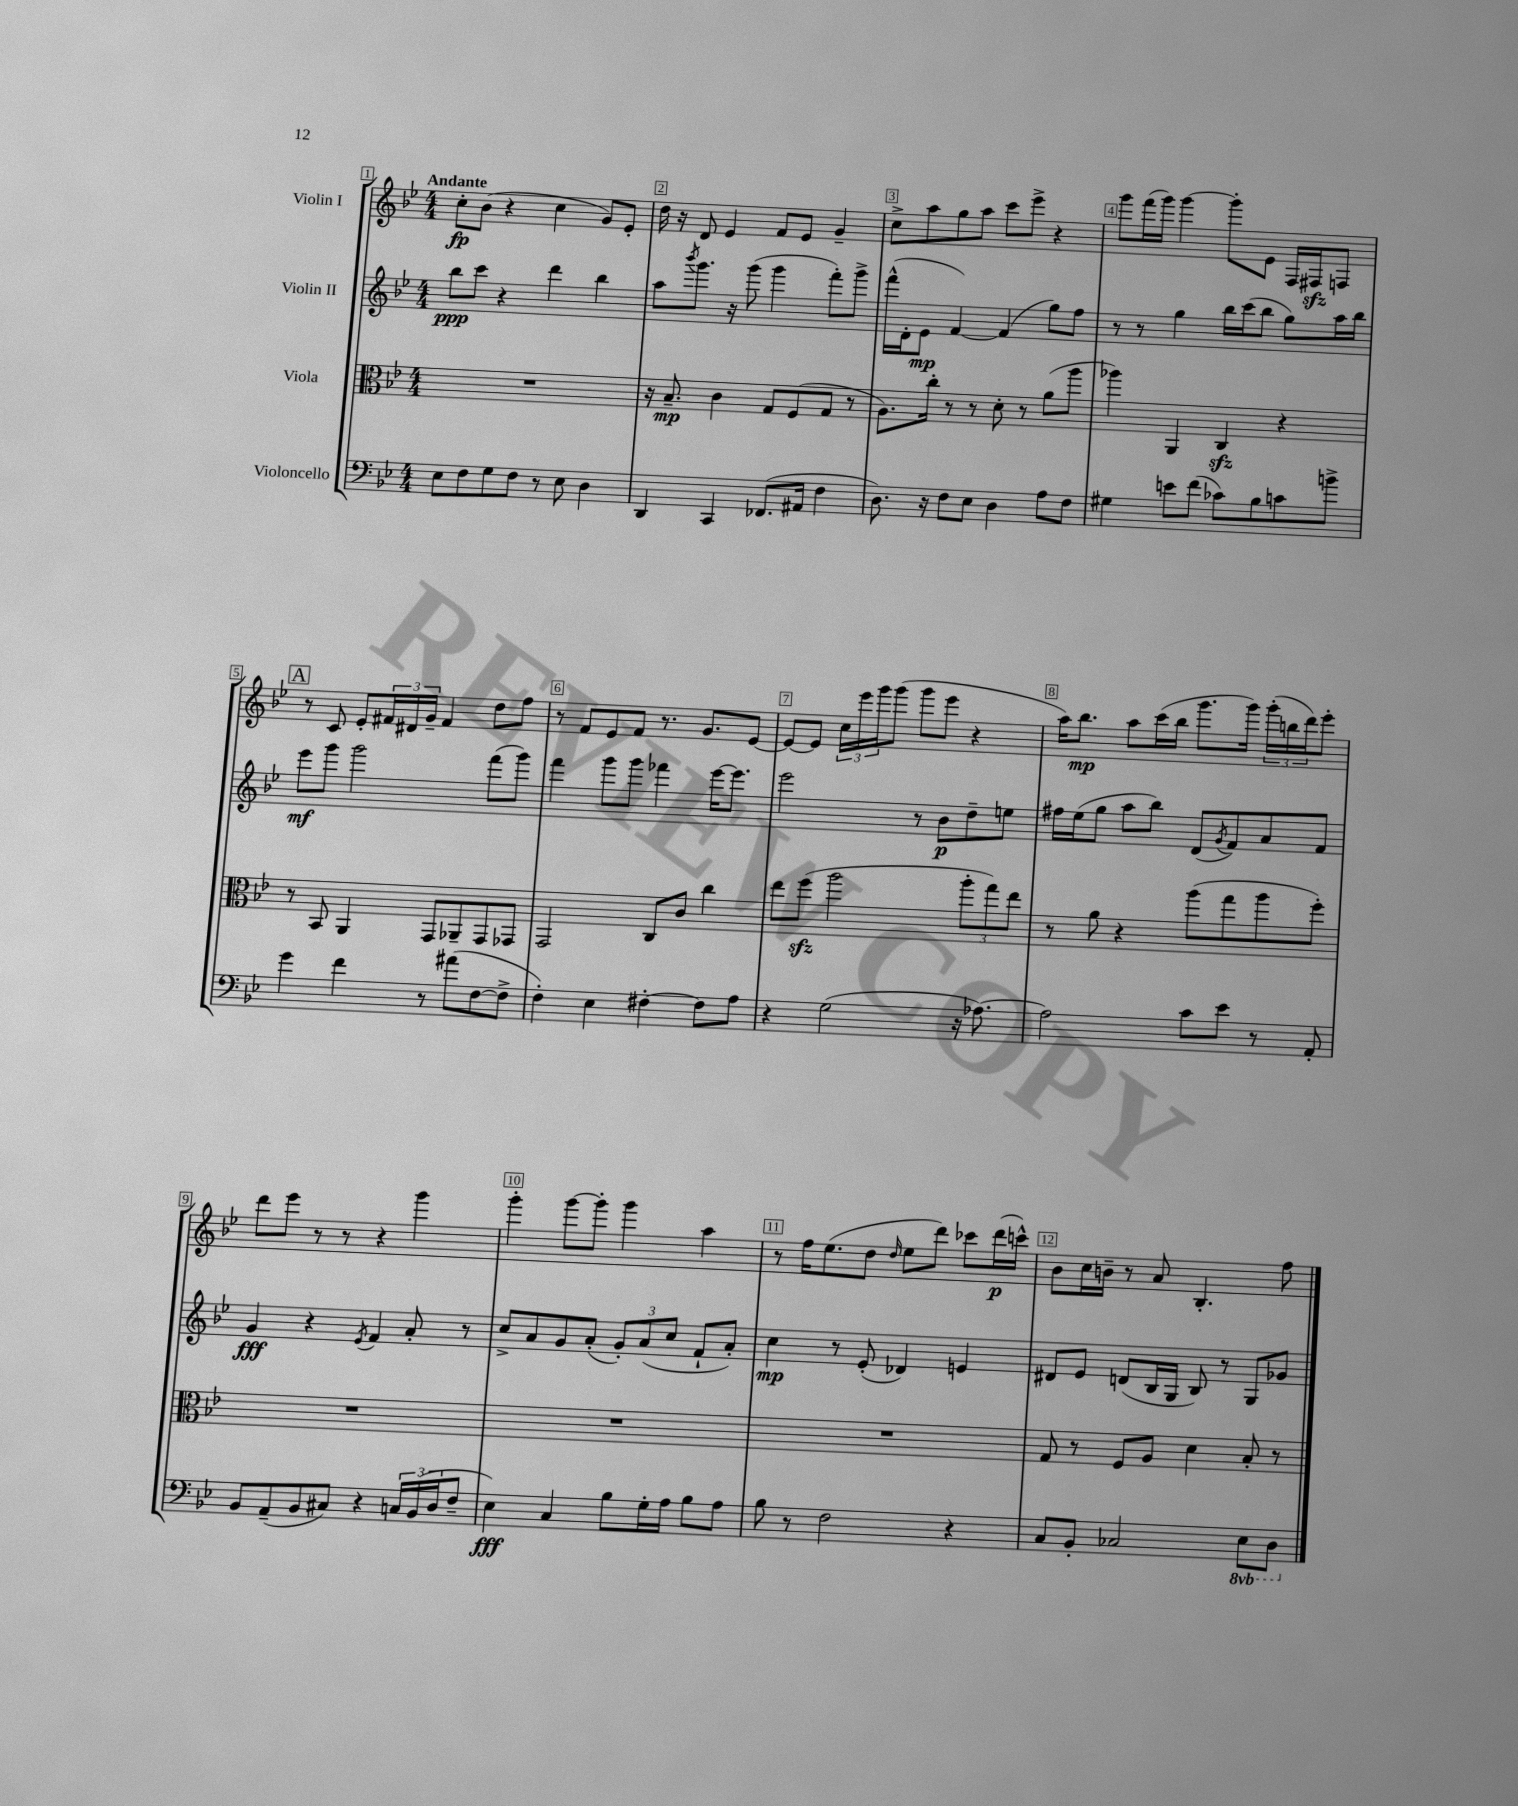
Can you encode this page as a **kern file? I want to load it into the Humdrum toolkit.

**kern	**dynam	**kern	**dynam	**kern	**dynam	**kern	**dynam
*part4	*part4	*part3	*part3	*part2	*part2	*part1	*part1
*staff4	*staff4	*staff3	*staff3	*staff2	*staff2	*staff1	*staff1
*I"Violoncello	*	*I"Viola	*	*I"Violin II	*	*I"Violin I	*
*clefF4	*	*clefC3	*	*clefG2	*	*clefG2	*
*k[b-e-]	*	*k[b-e-]	*	*k[b-e-]	*	*k[b-e-]	*
*M4/4	*	*M4/4	*	*M4/4	*	*M4/4	*
=1	=1	=1	=1	=1	=1	=1	=1
!	!	!	!	!	!	!LO:TX:a:B:t=Andante	!
8E-\L	.	1r	.	8bb-\L	ppp	8cc'\L	fp
8F\	.	.	.	8ccc\J	.	(8b-\J	.
8G\	.	.	.	4r	.	4r	.
8F\J	.	.	.	.	.	.	.
8r	.	.	.	4ddd\	.	4cc\	.
8E-\	.	.	.	.	.	.	.
4D\	.	.	.	4bb-\	.	8g/L)	.
.	.	.	.	.	.	8e-'/J	.
=2	=2	=2	=2	=2	=2	=2	=2
4DD/	.	16r	.	8aa\L	.	16dd\	.
.	.	8.B-~/	mp	.	.	16r	.
.	.	.	.	8qbbb-/	.	.	.
.	.	.	.	8.ggg\J	.	8d/	.
4CC/	.	4c\	.	.	.	4e-/	.
.	.	.	.	16r	.	.	.
.	.	.	.	(8ggg\	.	.	.
(8.FF-X/L	.	8G/L	.	4ggg\	.	8f/L	.
.	.	(8F/	.	.	.	8e-/J	.
16AA#X/Jk	.	.	.	.	.	.	.
4F\	.	8G/J	.	8fff'\L)	.	4g~/	.
.	.	8r	.	8ggg^\J	.	.	.
=3	=3	=3	=3	=3	=3	=3	=3
8.D\)	.	8.A\L)	.	(16fff^^\LL	.	8cc^\L	.
.	.	.	.	16d'\J	.	.	.
.	.	.	.	8e-\J	mp	8aa\	.
16r	.	16cc'\Jk	.	.	.	.	.
8F\L	.	8r	.	[4f/)	.	8gg\	.
8E-\J	.	8r	.	.	.	8aa\J	.
4D\	.	8d'\	.	(4f/]	.	8ccc\L	.
.	.	8r	.	.	.	8eee-^\J	.
8A\L	.	(8a\L	.	8gg\L)	.	4r	.
8F\J	.	8aa\J	.	8ff\J	.	.	.
=4	=4	=4	=4	=4	=4	=4	=4
4G#X\	.	4aa-X\)	.	8r	.	8ggg\L	.
.	.	.	.	8r	.	(16fff\L	.
.	.	.	.	.	.	16ggg\JJ)	.
8en\L	.	4AA/	.	4gg\	.	[4ggg\	.
(8f\J	.	.	.	.	.	.	.
8c-X\L)	.	4Czz/	.	16bb-\LL	.	8ggg'\L]	.
.	.	.	.	(16ccc\J	.	.	.
8B-\	.	.	.	8bb-\J	.	8e-\J	.
8cn\	.	4r	.	8gg\L)	.	16F/LL	.
.	.	.	.	.	.	16F#Xzz/J	.
8bn^\J	.	.	.	16aa\L	.	8Fn/J	.
.	.	.	.	16bb-\JJ	.	.	.
!!LO:LB:g=z
!!LO:REH:place=s1:t=A
=5	=5	=5	=5	=5	=5	=5	=5
4g\	.	8r	.	8eee-\L	mf	8r	.
.	.	8BB-/	.	8ggg\J	.	8c/	.
4f\	.	4AA/	.	2ggg\	.	8e-'/L	.
.	.	.	.	.	.	24f#X/L	.
.	.	.	.	.	.	24d#X/	.
.	.	.	.	.	.	24g~/JJ	.
8r	.	8GG/L	.	.	.	4f#/	.
(8a#X\L	.	8AA-X~/	.	.	.	.	.
[8F\	.	8GG/	.	(8fff\L	.	8dd\L	.
8F^\J]	.	8GG-X/J	.	8ggg\J)	.	8ff\J	.
=6	=6	=6	=6	=6	=6	=6	=6
4F'\)	.	2GG/	.	4fff\	.	8r	.
.	.	.	.	.	.	8f/L	.
4E-\	.	.	.	8ggg\L	.	8e-/	.
.	.	.	.	8ggg\J	.	8f/J	.
[4F#X'\	.	8C/L	.	4fff-X\	.	8.r	.
.	.	8c/J	.	.	.	.	.
.	.	.	.	.	.	8.g/L	.
8F#\L]	.	4cc\	.	[16eee-\KL	.	.	.
.	.	.	.	8.eee-\J]	.	.	.
8A\J	.	.	.	.	.	[8e-/J	.
=7	=7	=7	=7	=7	=7	=7	=7
4r	.	8ee-\L	.	2eee-\	.	8e-/L_	.
.	.	(8ffzz\J	.	.	.	8e-/J]	.
(2G\	.	2aa\	.	.	.	24cc\LL	.
.	.	.	.	.	.	24eee-\	.
.	.	.	.	.	.	24ggg\J	.
.	.	.	.	.	.	(8ggg\J	.
.	.	.	.	8r	.	8ggg\L	.
.	.	.	.	8b-\L	p	8eee-\J	.
16r	.	12aa'\L	.	8dd~\	.	4r	.
[8.A-X\)	.	.	.	.	.	.	.
.	.	12gg\)	.	.	.	.	.
.	.	.	.	8een\J	.	.	.
.	.	12ee-\J	.	.	.	.	.
=8	=8	=8	=8	=8	=8	=8	=8
2A-\]	.	8r	.	16ff#X\LL	.	16aa\KL)	.
.	.	.	.	(16ee-\J	.	8.bb-\J	mp
.	.	8a\	.	8gg\J	.	.	.
.	.	4r	.	8aa\L	.	8aa\L	.
.	.	.	.	8bb-\J)	.	(16ccc\L	.
.	.	.	.	.	.	16bb-\JJ	.
8c\L	.	(8aa\L	.	(8d/L	.	8.ggg\L	.
.	.	.	.	8qg/	.	.	.
8e-\J	.	8gg\	.	8f/)	.	.	.
.	.	.	.	.	.	16ggg\Jk)	.
8r	.	8aa\	.	8a/	.	(24ggg'\LL	.
.	.	.	.	.	.	24bbn\	.
.	.	.	.	.	.	24ddd\J)	.
8AA'/	.	8ff'\J)	.	8f/J	.	8eee-'\J	.
!!LO:LB:g=z
=9	=9	=9	=9	=9	=9	=9	=9
8BB-/L	.	1r	.	4g/	fff	8ddd\L	.
(8AA~/	.	.	.	.	.	8eee-\J	.
8BB-/	.	.	.	4r	.	8r	.
8C#X/J)	.	.	.	.	.	8r	.
.	.	.	.	8qe-/	.	.	.
4r	.	.	.	4f/	.	4r	.
24Cn/LL	.	.	.	8a'/	.	4ggg\	.
(24BB-/	.	.	.	.	.	.	.
24D/J	.	.	.	.	.	.	.
8F~/J	.	.	.	8r	.	.	.
=10	=10	=10	=10	=10	=10	=10	=10
4E-\)	fff	1r	.	8cc^/L	.	4ggg'\	.
.	.	.	.	8a/	.	.	.
4C/	.	.	.	8g/	.	[8ggg\L	.
.	.	.	.	(8a'/J	.	8ggg'\J]	.
8B-\L	.	.	.	12g'/L)	.	4ggg\	.
.	.	.	.	(12a/	.	.	.
16G'\L	.	.	.	.	.	.	.
.	.	.	.	12cc/J	.	.	.
16A\JJ	.	.	.	.	.	.	.
8B-\L	.	.	.	8f`/L	.	4aa\	.
8A\J	.	.	.	8a'/J)	.	.	.
=11	=11	=11	=11	=11	=11	=11	=11
8B-\	.	1r	.	4cc\	mp	8r	.
8r	.	.	.	.	.	16ff\KL	.
.	.	.	.	.	.	(8.ee-\	.
2F\	.	.	.	8r	.	.	.
.	.	.	.	(8e-'/	.	8dd\J	.
.	.	.	.	.	.	16qqdd/	.
.	.	.	.	4d-X/)	.	8ee-\L	.
.	.	.	.	.	.	8ddd\J)	.
4r	.	.	.	4en/	.	8ccc-X\L	.
.	.	.	.	.	.	(16ddd\L	p
.	.	.	.	.	.	16cccn^^\JJ)	.
=12	=12	=12	=12	=12	=12	=12	=12
8C/L	.	8G/	.	8d#X/L	.	8b-\L	.
8BB-'/J	.	8r	.	8e-/J	.	16cc\L	.
.	.	.	.	.	.	16bn~\JJ	.
2C-X/	.	8F/L	.	(8dn/L	.	8r	.
.	.	8A/J	.	16B-/L	.	8a/	.
.	.	.	.	16G/JJ	.	.	.
.	.	4d\	.	8B-/)	.	4.B-'/	.
.	.	.	.	8r	.	.	.
*8ba	*	*	*	*	*	*	*
8EE-\L	.	8B-'/	.	8G/L	.	.	.
8DD\J	.	8r	.	8g-X/J	.	8ff\	.
*X8ba	*	*	*	*	*	*	*
==	==	==	==	==	==	==	==
*-	*-	*-	*-	*-	*-	*-	*-
